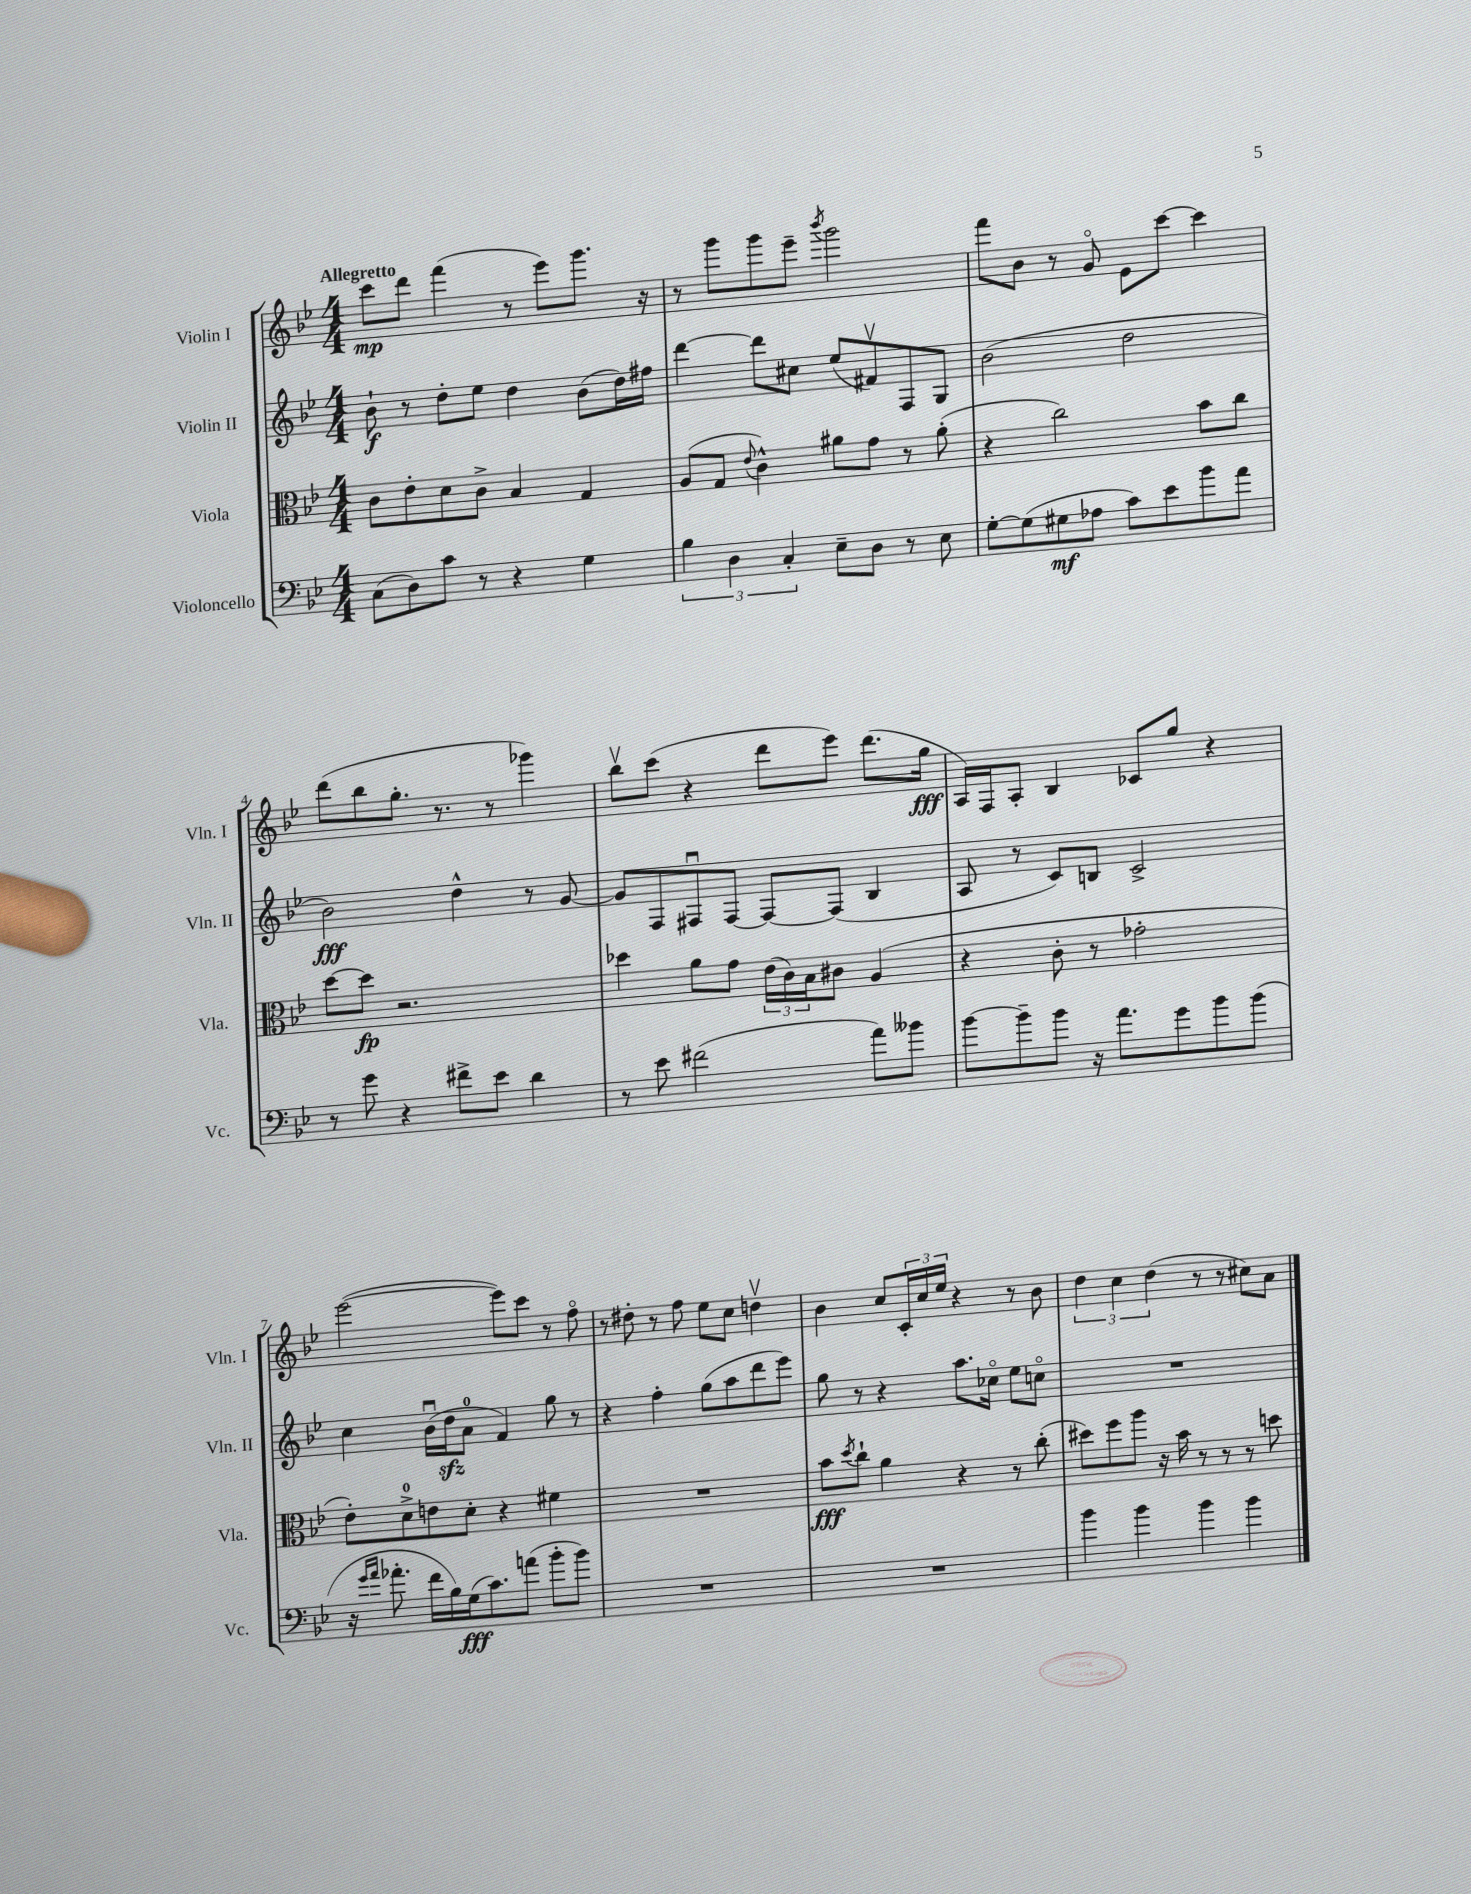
<<
\new StaffGroup <<
\new Staff = "s0" \with { instrumentName = "Violin I" shortInstrumentName = "Vln. I" } {
    \clef treble \key bes \major \numericTimeSignature \time 4/4 \tempo "Allegretto"
    c'''8\mp d'''8 f'''4( r8 ees'''8) g'''8. r16 |
    r8 g'''8 g'''8 ees'''8-- \acciaccatura { bes'''8 } g'''2 |
    f'''8 bes'8 r8 g'8\flageolet ees'8 c'''8~ c'''4 |
    d'''8( bes''8 g''8.-. r8. r8 ges'''4) |
    bes''8\upbow c'''8( r4 d'''8 ees'''8) d'''8.( g''16\fff |
    a16) f16 a8-. bes4 ces'8 g''8 r4 |
    ees'''2~( ees'''8) c'''8 r8 f''8\flageolet |
    r8 dis''8-. r8 f''8 ees''8 c''8 d''4\upbow |
    bes'4 c''8 \tuplet 3/2 { c'16-. c''16 ees''16 } r4 r8 bes'8 |
    \tuplet 3/2 { d''4 c''4 d''4( } r8 r8 cis''8) a'8 \bar "|." |
}
\new Staff = "s1" \with { instrumentName = "Violin II" shortInstrumentName = "Vln. II" } {
    \clef treble \key bes \major \numericTimeSignature \time 4/4
    bes'8-!\f r8 d''8-. ees''8 d''4 bes'8( d''16) fis''16 |
    d'''4~ d'''8 cis''8 ees''8( fis'8\upbow) f8 g8 |
    bes'2( d''2 |
    bes'2\fff) d''4-^ r8 g'8~ |
    g'8 f8 fis8\downbow fis8~ fis8~ fis8( bes4 |
    a8 r8 c'8) b8 c'2-> |
    c''4 bes'16\downbow( d''16\sfz a'8-0 f'4) g''8 r8 |
    r4 f''4-. g''8( a''8 d'''8 ees'''8) |
    g''8 r8 r4 a''8. ces''16\flageolet ees''8 c''8\flageolet |
    R1 \bar "|." |
}
\new Staff = "s2" \with { instrumentName = "Viola" shortInstrumentName = "Vla." } {
    \clef alto \key bes \major \numericTimeSignature \time 4/4
    c'8 ees'8-. d'8 c'8-> bes4 g4 |
    a8( g8 \appoggiatura { ees'8 } c'4-^) ais'8 g'8 r8 ais'8-.( |
    r4 c''2) bes'8 c''8 |
    d''8~ d''8\fp r2. |
    des''4 a'8 g'8 \tuplet 3/2 { ees'16( c'16) bes16 } cis'8 a4( |
    r4 c'8-. r8 ges'2-. |
    ees'8-.) d'8-0-> e'8 d'8-. r4 fis'4 |
    R1 |
    bes'8\fff \acciaccatura { d''8 } c''8-! a'4 r4 r8 c''8-.( |
    dis''8) f''8 a''8 r16 bes'16 r8 r8 r8 d''8 \bar "|." |
}
\new Staff = "s3" \with { instrumentName = "Violoncello" shortInstrumentName = "Vc." } {
    \clef bass \key bes \major \numericTimeSignature \time 4/4
    c8( d8) c'8 r8 r4 g4 |
    \tuplet 3/2 { bes4 d4 c4-. } ees8-- d8 r8 ees8 |
    g8~-. g8( gis8\mf aes8 c'8) ees'8 bes'8 a'8 |
    r8 g'8 r4 fis'8-> ees'8 d'4 |
    r8 ees'8 fis'2( a'8) beses'8 |
    bes'8~ bes'8-- bes'8 r16 a'8. g'8 bes'8 bes'8( |
    r16 \grace { g'16 a'16 } aes'8.-. f'16 bes16) g16\fff( c'8.) a'8( bes'8-. bes'8) |
    R1 |
    R1 |
    bes'4 bes'4 bes'4 bes'4 \bar "|." |
}
>>
>>
